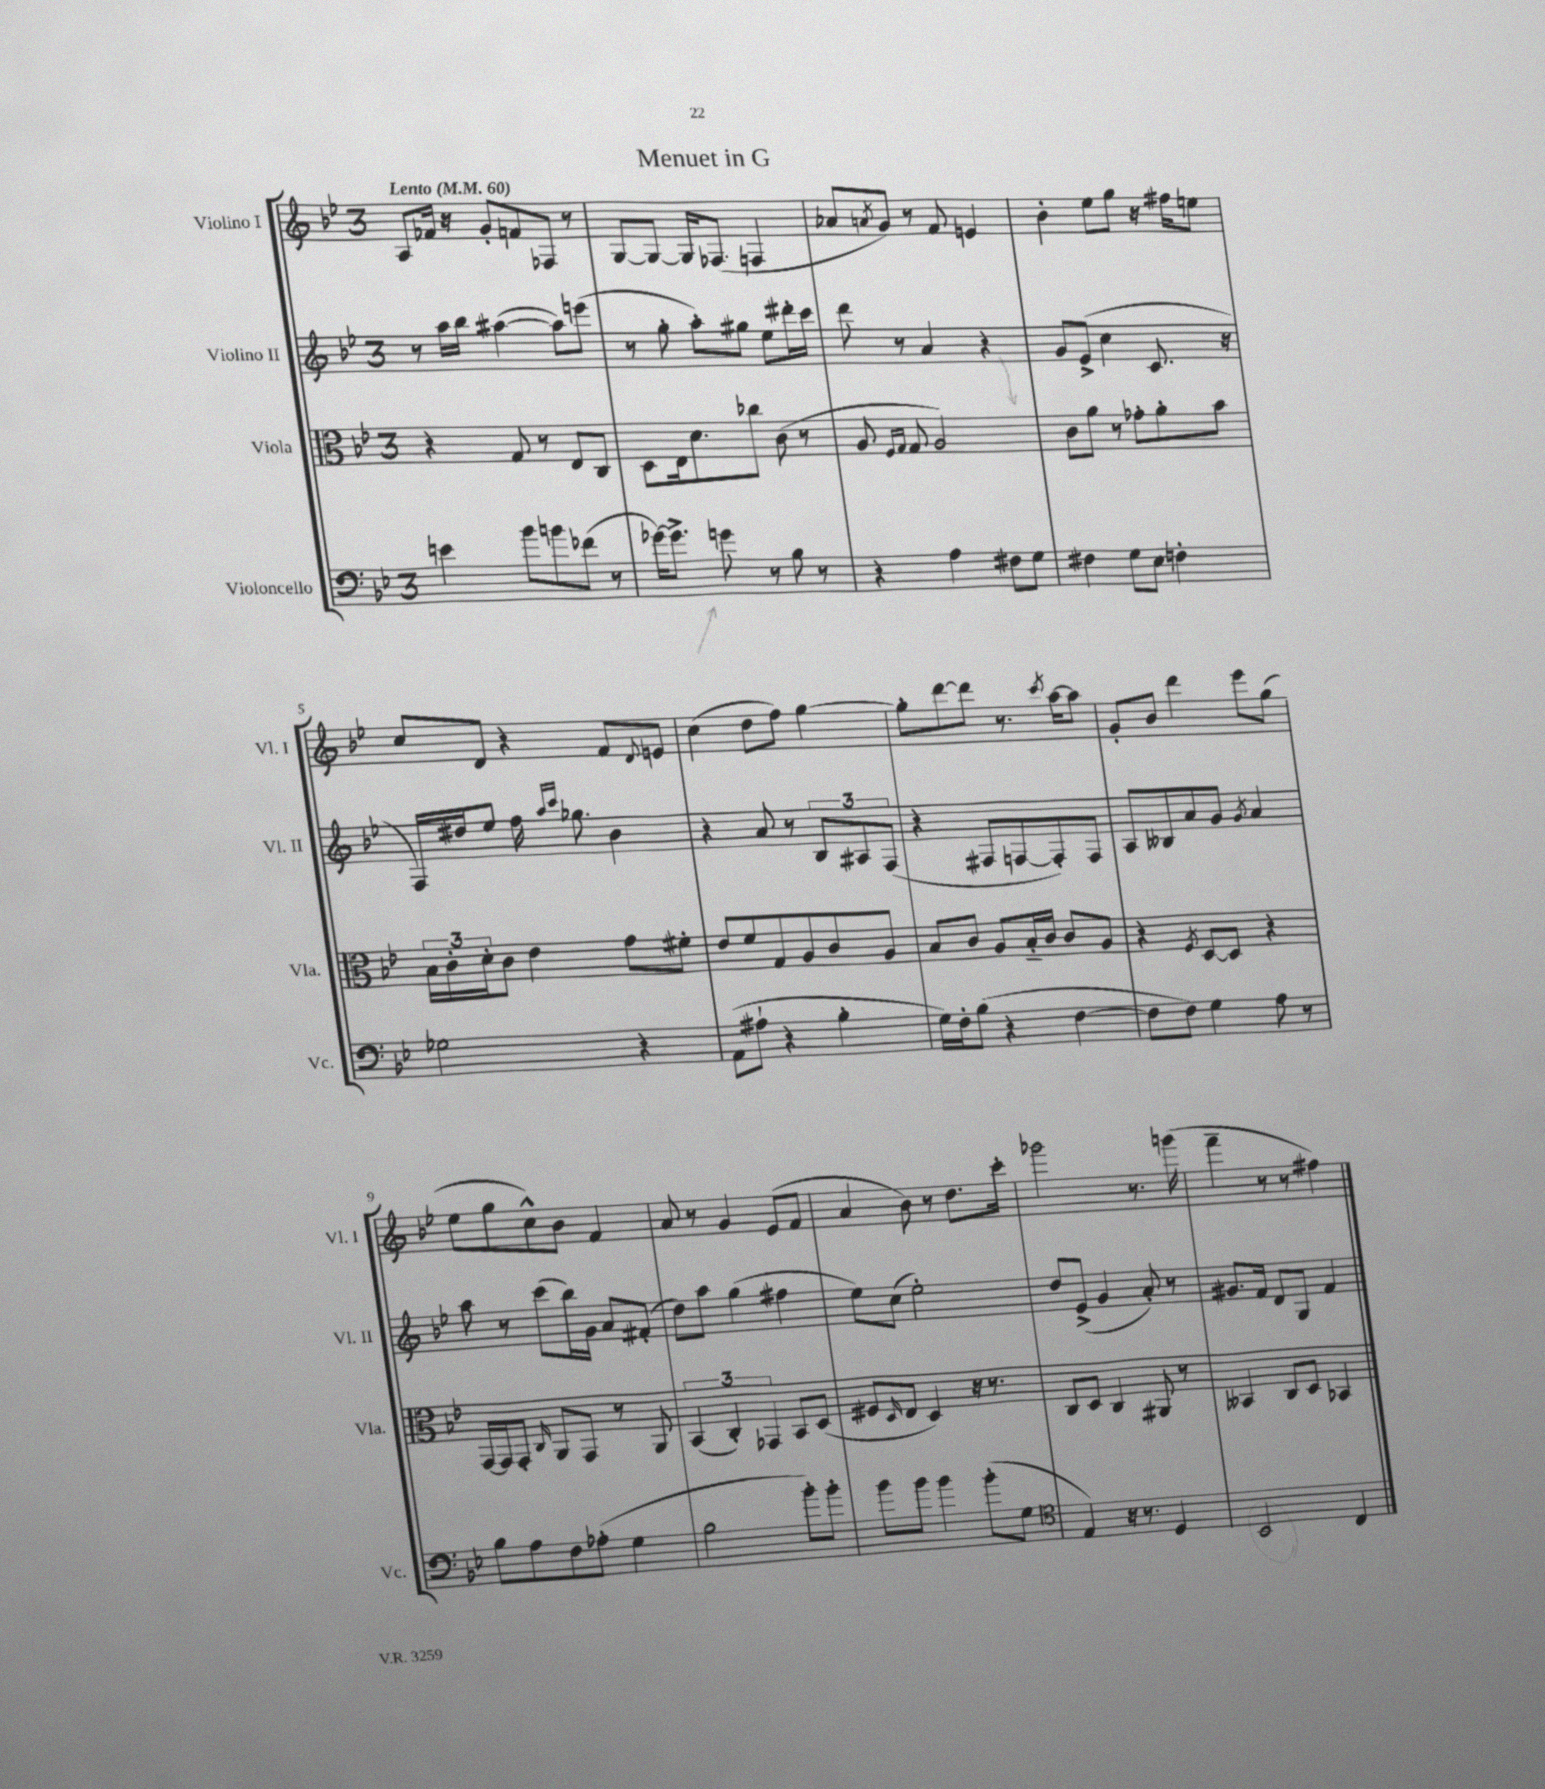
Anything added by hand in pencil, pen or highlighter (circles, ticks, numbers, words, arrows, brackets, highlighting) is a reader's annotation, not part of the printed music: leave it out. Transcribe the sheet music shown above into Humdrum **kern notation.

**kern	**kern	**kern	**kern
*part4	*part3	*part2	*part1
*staff4	*staff3	*staff2	*staff1
*I"Violoncello	*I"Viola	*I"Violino II	*I"Violino I
*I'Vc.	*I'Vla.	*I'Vl. II	*I'Vl. I
*clefF4	*clefC3	*clefG2	*clefG2
*k[b-e-]	*k[b-e-]	*k[b-e-]	*k[b-e-]
*M3/4	*M3/4	*M3/4	*M3/4
*MM60	*MM60	*MM60	*MM60
=1	=1	=1	=1
!	!	!	!LO:TX:a:B:t=Lento
4en\	4r	8r	8A/L
.	.	16aa\LL	16f-X/Jk
.	.	16bb-\JJ	16r
8b-\L	8G/	([4aa#X\	8g'/L
8bn\	8r	.	8fn/
(8f-X\J	8E-/L	8aa#\L])	8F-X/J
8r	8C/J	(8eeen\J	8r
=2	=2	=2	=2
[16g-X\KL)	8D\L	8r	[8G/L
8.g-^\J]	.	.	.
.	16E-\k	8gg'\	8G/J_
.	8.d\	.	.
8gn\	.	8aa'\L)	16G/KL]
.	.	.	(8.F-X/J
8r	8cc-X\J	8gg#X\J	.
8B-\	(8c\	8ee-\L	4Fn/
8r	8r	16ddd#X'\L	.
.	.	16ccc\JJ	.
=3	=3	=3	=3
4r	8A/	8ddd\	8a-X/L
.	16qqF/LL	.	.
.	16qqG/JJ	.	8qan/
.	8G/	8r	8g/J)
4A\	2A/)	4a/	8r
.	.	.	8f/
8F#X\L	.	4r	4en/
8G\J	.	.	.
=4	=4	=4	=4
4F#X\	8c\L	8g/L	4b-'\
.	8a\J	(8e-^/J	.
8G\L	8r	4cc\	8ee-\L
8E-\J	8g-X'\L	.	8gg\J
4Fn'\	8a'\	8.c/	16r
.	.	.	16ff#X\KL
.	8b-\J	.	8een\J
.	.	16r	.
!!LO:LB:g=z
=5	=5	=5	=5
2G-X\	24B-\LL	16F/LL)	8cc/L
.	24c'\	.	.
.	.	16dd#X/J	.
.	24d'\J	.	.
.	8c\J	8ee-/J	8d/J
.	4e-\	16ff\	4r
.	.	16qqaa/LL	.
.	.	16qqccc/JJ	.
.	.	8.gg-X\	.
4r	8g\L	4b-\	8f/L
.	.	.	8qqd/
.	8f#X'\J	.	8en/J
=6	=6	=6	=6
(8AA\L	8e-/L	4r	(4cc\
8A#X`\J	8f/	.	.
4r	8G/	8a/	8dd\L
.	8A/	8r	8ff\J)
4B-'\	8c/	12B-/L	[4gg\
.	.	12A#X/	.
.	8A/J	.	.
.	.	(12F/J	.
=7	=7	=7	=7
16G\LL)	8B-/L	4r	8gg'\L]
16F'\J	.	.	.
(8B-\J	8c/J	.	[8ddd\
4r	8A/L	8F#X/L	8ddd\J]
.	16B-/L	[8Fn/	8.r
.	16c/JJ	.	.
[4F\	8c/L	8F'/])	.
.	.	.	8qccc/
.	.	.	[16aa\KL
.	8A/J	8F/J	8aa\J]
=8	=8	=8	=8
8F\L]	4r	8A/L	8g'/L
8F\J)	.	8B--X/	8b-/J
.	8qF/	.	.
4G\	[8D/L	8a/	4ddd\
.	8D/J]	8g/J	.
.	.	8qg/	.
8A\	4r	4a/	8eee-\L
8r	.	.	(8gg\J
!!LO:LB:g=z
=9	=9	=9	=9
8B-\L	[16GG/LL	8aa\	8ee-\L
.	16GG/J]	.	.
8A\	8GG'/J	8r	8gg\
.	16qqC/	.	.
8F\	8AA/L	(8ccc\L	8cc^^\)
(8A-X'\J	8GG/J	16bb-\L)	8b-\J
.	.	16g\JJ	.
4G\	8r	8a/L	4f/
.	8AA/	(8f#X'/J	.
=10	=10	=10	=10
2B-\	(6BB-/	8dd\L)	8a/
.	.	8aa\J	8r
.	6C'/)	.	.
.	.	(4gg\	4g/
.	6GG-X/	.	.
8b-'\L)	8BB-/L	4ff#X\	(8e-/L
8b-'\J	(8D/J	.	8f/J
=11	=11	=11	=11
8b-\L	8F#X/L	8ee-\L)	4a/
.	16qqD/	.	.
8b-\J	8E-/J	(8cc\J	.
4b-\	4D/)	2ee-'\)	8b-\)
.	.	.	8r
(8b-'\L	16r	.	8.dd\L
.	8.r	.	.
8G\J	.	.	.
.	.	.	16ccc'\Jk
=12	=12	=12	=12
*clefC4	*	*	*
4E-/)	8C/L	8dd/L	2ggg-X\
.	8D/J	(8e-^/J	.
16r	4C/	4g/	.
8.r	.	.	.
4D/	8AA#X/	8a'/)	8.r
.	8r	8r	.
.	.	.	(16gggn\
=13	=13	=13	=13
2BB-/	4BB--X/	8.g#X/L	4fff~\
.	.	16f/Jk	.
.	8C/L	8d/L	8r
.	8D/J	8G/J	8r
4C/	4BB-X/	4f/	4ff#X\)
==	==	==	==
*-	*-	*-	*-
